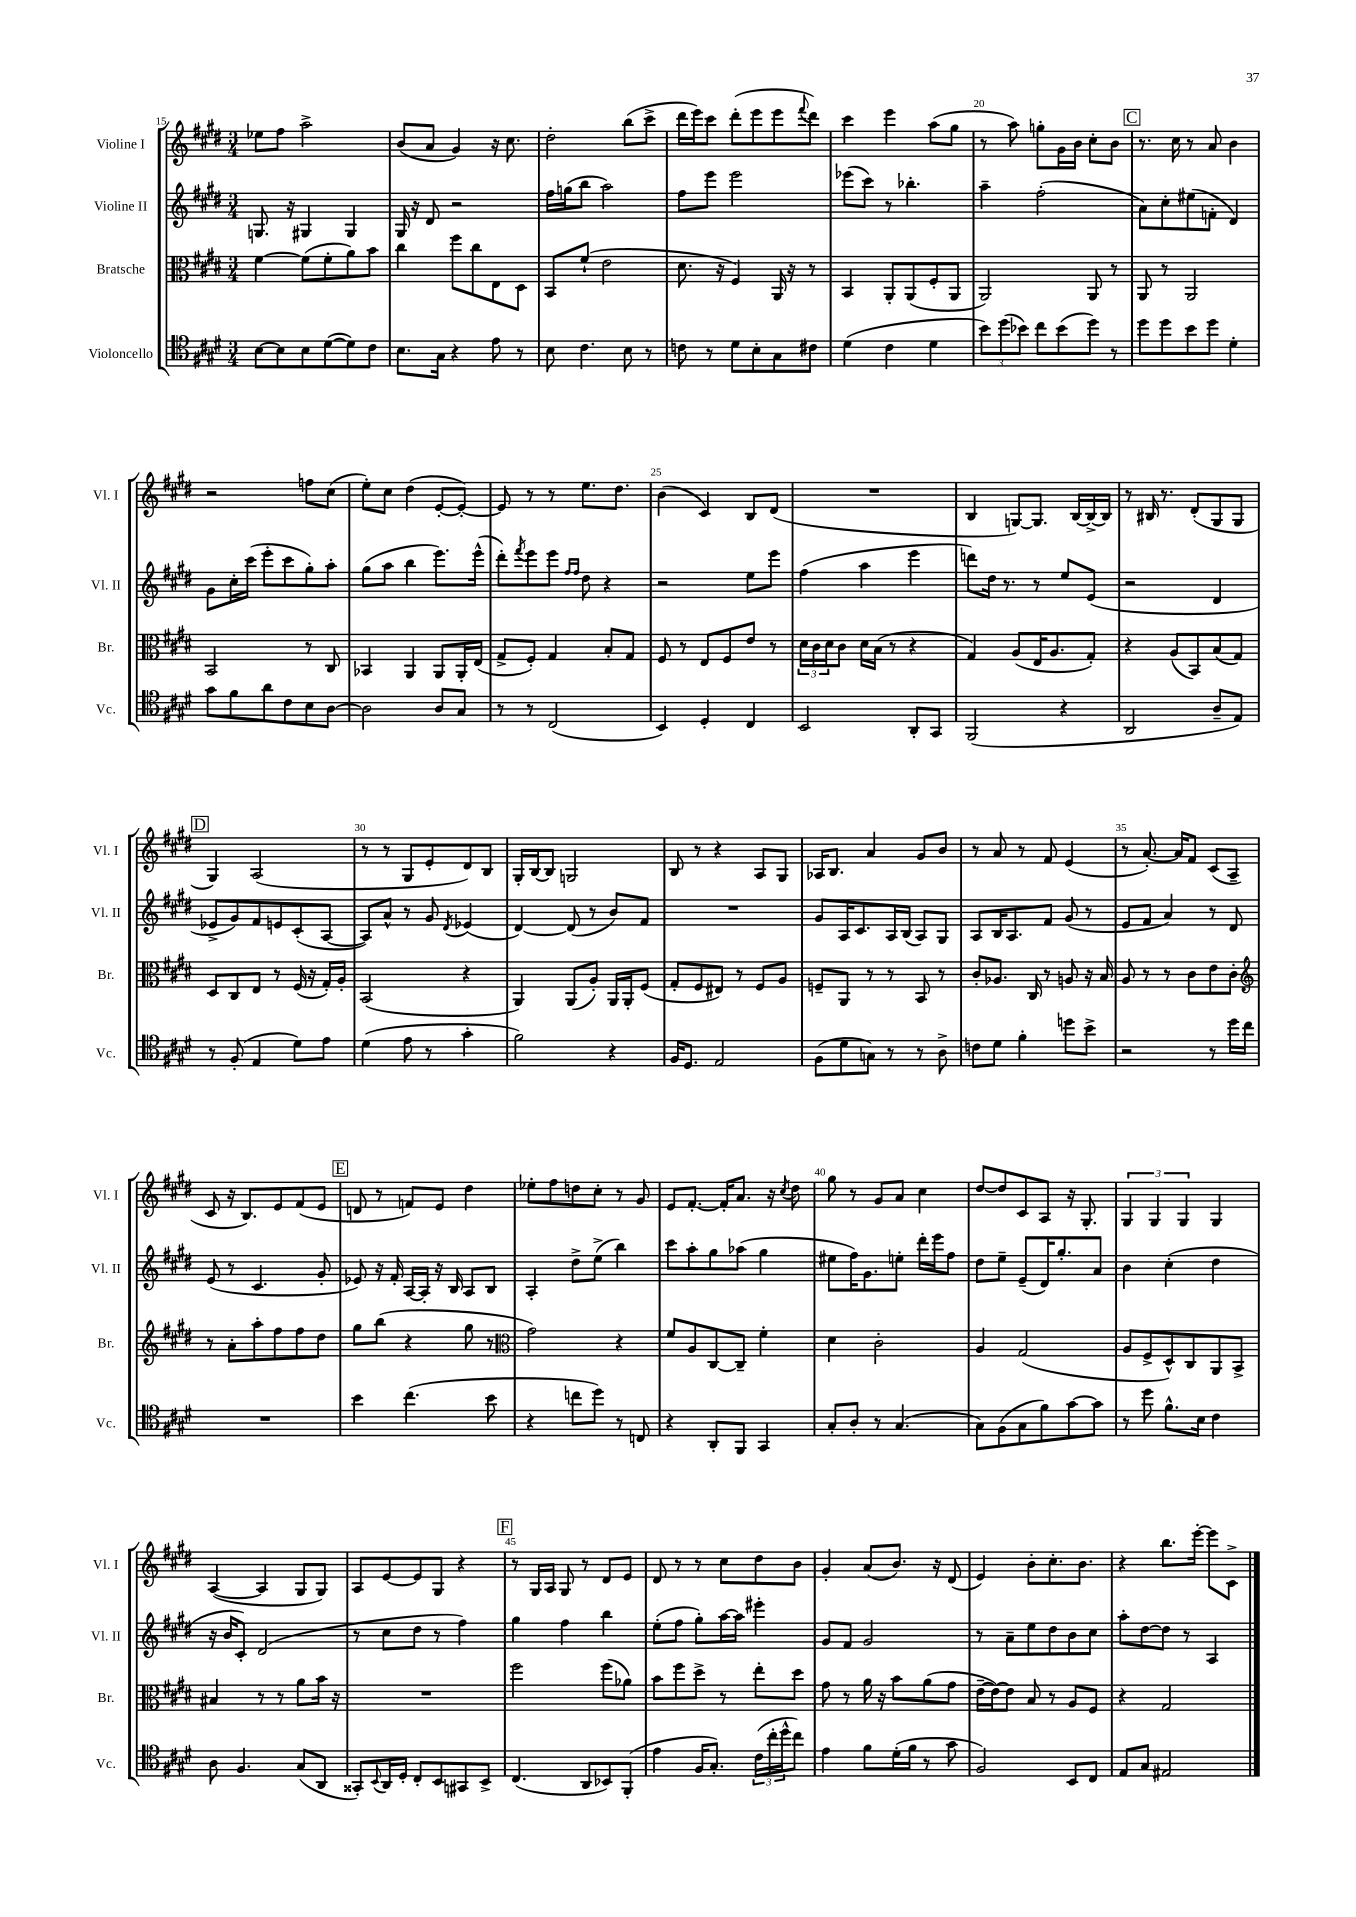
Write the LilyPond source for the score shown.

<<
\new StaffGroup <<
\new Staff = "s0" \with { instrumentName = "Violine I" shortInstrumentName = "Vl. I" } {
    \clef treble \key e \major \numericTimeSignature \time 3/4
    ees''8 fis''8 a''2-> |
    b'8( a'8 gis'4) r16 cis''8. |
    dis''2-. b''8( cis'''8-> |
    dis'''16 e'''16) cis'''8 dis'''8-.( e'''8 e'''8 \appoggiatura { fis'''8 } dis'''8) |
    cis'''4 e'''4 a''8( gis''8 |
    r8 a''8) g''8-. gis'16 b'16 cis''8-. b'8 |
    \mark \markup { \box "C" } r8. cis''16 r8 a'8 b'4 |
    r2 f''8 cis''8( |
    e''8-.) cis''8 dis''4( e'8~-. e'8~-.) |
    e'8 r8 r8 e''8. dis''8. |
    b'4( cis'4) b8 dis'8( |
    R2. |
    b4 g8~) g8. b16~ b16~-> b16 |
    r8 bis16 r8. dis'8-.( gis8 gis8 |
    \mark \markup { \box "D" } gis4) a2( |
    r8 r8 gis8 e'8-. dis'8) b8 |
    gis16-. b16~ b8 g2 |
    b8 r8 r4 a8 gis8 |
    aes16 b8. a'4 gis'8 b'8 |
    r8 a'8 r8 fis'8 e'4( |
    r8 a'8.~-.) a'16 fis'8 cis'8( a8-- |
    cis'8 r16 b8.) e'8 fis'8( e'8 |
    \mark \markup { \box "E" } d'8 r8 f'8) e'8 dis''4 |
    ees''8-. fis''8 d''8 cis''8-. r8 gis'8 |
    e'8 fis'8.~-. fis'16-. a'8. r16 \acciaccatura { cis''8 } dis''8 |
    gis''8 r8 gis'8 a'8 cis''4 |
    dis''8~ dis''8 cis'8 a8 r16 gis8.-. |
    \tuplet 3/2 { gis4 gis4 gis4 } gis4 |
    a4~( a4 gis8 gis8) |
    a8 e'8~ e'8 gis8 r4 |
    \mark \markup { \box "F" } r8 gis16 a16 gis8 r8 dis'8 e'8 |
    dis'8 r8 r8 cis''8 dis''8 b'8 |
    gis'4-. a'8( b'8.) r16 dis'8( |
    e'4) b'8-. cis''8.-. b'8. |
    r4 b''8. e'''16~-. e'''8 cis'8-> \bar "|." |
}
\new Staff = "s1" \with { instrumentName = "Violine II" shortInstrumentName = "Vl. II" } {
    \clef treble \key e \major \numericTimeSignature \time 3/4
    g8. r16 gis4 gis4 |
    gis16 r16 dis'8 r2 |
    fis''16 g''16( b''8 a''2) |
    fis''8 e'''8 e'''2 |
    ees'''8( cis'''8) r8 bes''4.-. |
    a''4-- fis''2-.( |
    \mark \markup { \box "C" } a'8) cis''8-. eis''8( f'8-. dis'4) |
    gis'8 cis''16-. cis'''16( e'''8-. cis'''8 gis''8-.) a''8-. |
    gis''8( a''8 b''4 e'''8.) e'''16-^( |
    dis'''8-.) \acciaccatura { fis'''8 } e'''8 e'''8 \grace { fis''16 fis''16 } dis''8 r4 |
    r2 e''8 e'''8 |
    fis''4( a''4 e'''4 |
    d'''8) dis''16 r8. r8 e''8 e'8( |
    r2 dis'4 |
    \mark \markup { \box "D" } ees'8-> gis'8) fis'8 e'8 cis'8-.( a8~ |
    a8) a'8-^ r8 gis'8 \acciaccatura { dis'8 } ees'4( |
    dis'4~) dis'8( r8 b'8) fis'8 |
    R2. |
    gis'8 a16 cis'8. a16 b16( a8) gis8 |
    a8 b16 a8. fis'8 gis'8( r8 |
    e'8 fis'8 a'4) r8 dis'8 |
    e'8( r8 cis'4. gis'8-. |
    \mark \markup { \box "E" } ees'8) r16 fis'16-. a16~ a16-. r16 b16 a8 b8 |
    a4-. dis''8-> e''8->( b''4) |
    cis'''8 a''8-. gis''8 aes''8( gis''4 |
    eis''8 fis''16) gis'8. e''8-. dis'''16-. e'''16 fis''8 |
    dis''8 e''8-- e'8--( dis'16) gis''8.-. a'8 |
    b'4 cis''4-.( dis''4 |
    r16 b'16 cis'8-.) dis'2( |
    r8 cis''8 dis''8 r8 fis''4) |
    \mark \markup { \box "F" } gis''4 fis''4 b''4 |
    e''8-.( fis''8 gis''8-.) a''16~ a''16 eis'''4-. |
    gis'8 fis'8 gis'2 |
    r8 a'8-- e''8 dis''8 b'8 cis''8 |
    a''8-. dis''8~ dis''8 r8 a4 \bar "|." |
}
\new Staff = "s2" \with { instrumentName = "Bratsche" shortInstrumentName = "Br." } {
    \clef alto \key e \major \numericTimeSignature \time 3/4
    fis'4~ fis'8( fis'8-. a'8) b'8 |
    cis''4 fis''8 cis''8 e8 dis8 |
    b,8 fis'8-!( e'2 |
    dis'8. r16 fis4) a,16 r16 r8 |
    b,4 a,8-. a,8( fis8-. a,8 |
    a,2) a,8 r8 |
    \mark \markup { \box "C" } a,8 r8 a,2 |
    b,2 r8 cis8 |
    bes,4 a,4 a,8 a,16-. e16( |
    gis8-> fis8-.) gis4 b8-. gis8 |
    fis8 r8 e8 fis8 e'8 r8 |
    \tuplet 3/2 { dis'16 cis'16 dis'16 } cis'8 dis'16 b16( r8 r4 |
    gis4) a8( e16 a8. gis8-.) |
    r4 a8( b,8) b8( gis8) |
    \mark \markup { \box "D" } dis8 cis8 e8 r8 fis16( r16 gis16-.) a16-. |
    b,2( r4 |
    a,4) a,8( a8-.) a,16 a,16-. fis8( |
    gis8-. fis8 eis8) r8 fis8 a8 |
    f8-- a,8 r8 r8 b,8 r8 |
    cis'8-. aes8. cis16 r8 a8 r16 b16 |
    a8 r8 r8 cis'8 e'8 cis'8-. |
    \clef treble r8 a'8-. a''8-. fis''8 fis''8 dis''8 |
    \mark \markup { \box "E" } gis''8 b''8( r4 gis''8 r8 |
    \clef alto gis'2) r4 |
    fis'8 a8 cis8~ cis8-- fis'4-. |
    dis'4 cis'2-. |
    a4 gis2( |
    a8 fis8-> dis8-^) cis8 a,8 b,8-> |
    bis4 r8 r8 a'8 b'16 r16 |
    R2. |
    \mark \markup { \box "F" } fis''2 fis''8( aes'8) |
    b'8 fis''8 dis''8-> r8 e''8-. dis''8 |
    gis'8 r8 a'16 r16 b'8 a'8( gis'8 |
    e'16~-- e'16~) e'8 b8 r8 a8 fis8 |
    r4 gis2 \bar "|." |
}
\new Staff = "s3" \with { instrumentName = "Violoncello" shortInstrumentName = "Vc." } {
    \clef tenor \key e \major \numericTimeSignature \time 3/4
    b8~ b8 b8 dis'8~( dis'8) cis'8 |
    b8. gis16 r4 e'8 r8 |
    b8 cis'4. b8 r8 |
    c'8 r8 dis'8 b8-. gis8 cis'8 |
    dis'4( cis'4 dis'4 |
    \tuplet 3/2 { b'8) dis''8( bes'8) } cis''8 bes'8( dis''8) r8 |
    \mark \markup { \box "C" } dis''8 dis''8 b'8 dis''8 dis'4-. |
    gis'8 fis'8 a'8 cis'8 b8 a8~ |
    a2 a8 gis8 |
    r8 r8 cis2( |
    b,4) dis4-. cis4 |
    b,2 a,8-. gis,8 |
    fis,2( r4 |
    a,2 a8-- e8) |
    \mark \markup { \box "D" } r8 fis8-.( e4 dis'8) e'8 |
    dis'4( e'8 r8 gis'4-. |
    fis'2) r4 |
    fis16 dis8. e2 |
    fis8( dis'8 g8) r8 r8 a8-> |
    c'8 dis'8 fis'4-. d''8 b'8-> |
    r2 r8 dis''16 cis''16 |
    R2. |
    \mark \markup { \box "E" } b'4 cis''4.( b'8 |
    r4 c''8 dis''8) r8 c8 |
    r4 a,8-. fis,8 gis,4 |
    gis8-. a8-. r8 gis4.( |
    gis8) fis8( gis8 fis'8) gis'8~ gis'8 |
    r8 dis''8 fis'8.-^ b16 cis'4 |
    a8 fis4. gis8( a,8 |
    gisis,8-.) \appoggiatura { b,8 } a,16 dis16-. cis8-. b,8 gis,8 b,8-> |
    \mark \markup { \box "F" } cis4.( a,8 bes,8) fis,8-.( |
    e'4 fis16 gis8.-.) \tuplet 3/2 { cis'16( cis''16-. dis''16-^ } cis''8) |
    e'4 fis'8 dis'16-.( fis'16 r8 gis'8 |
    fis2) b,8 cis8 |
    e8 gis8 eis2 \bar "|." |
}
>>
>>
\layout { \context { \Score currentBarNumber = #15 \override BarNumber.break-visibility = ##(#f #t #t) barNumberVisibility = #(every-nth-bar-number-visible 5) } }
